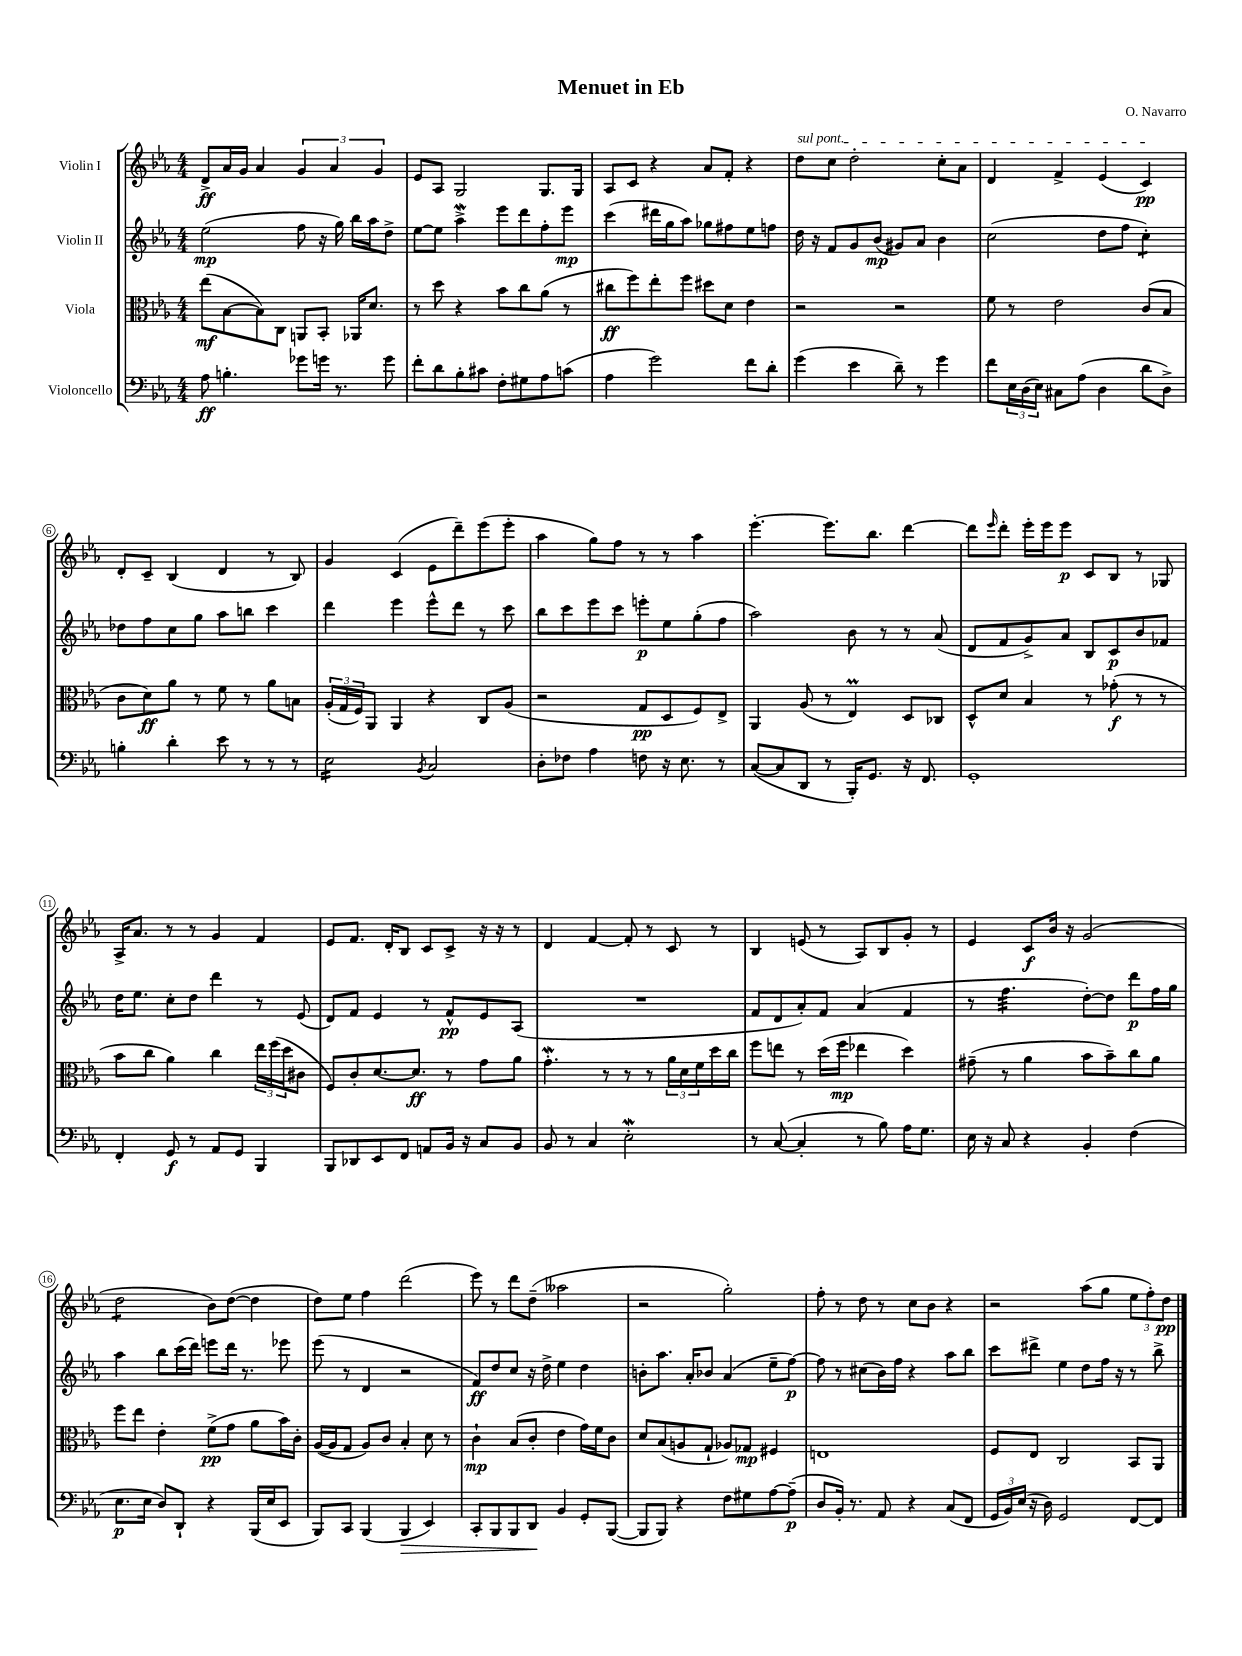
\header { title = "Menuet in Eb" composer = "O. Navarro" }
<<
\new StaffGroup <<
\new Staff = "s0" \with { instrumentName = "Violin I" } {
    \clef treble \key ees \major \numericTimeSignature \time 4/4
    d'8->\ff aes'16 g'16 aes'4 \tuplet 3/2 { g'4 aes'4 g'4 } |
    ees'8 aes8 g2 g8. g16 |
    aes8 c'8 r4 aes'8 f'8-. r4 |
    \once \override TextSpanner.bound-details.left.text = \markup { \italic "sul pont." } d''8\startTextSpan c''8 d''2-. c''8-. aes'8 |
    d'4 f'4-> ees'4( c'4\pp\stopTextSpan) |
    d'8-. c'8-- bes4( d'4 r8 bes8) |
    g'4 c'4( ees'8 d'''8--) ees'''8( ees'''8-. |
    aes''4 g''8) f''8 r8 r8 aes''4 |
    ees'''4.~-. ees'''8. bes''8. d'''4~ |
    d'''8 \grace { ees'''16 } d'''8-. ees'''16-. ees'''16 ees'''8\p c'8 bes8 r8 ges8 |
    aes16-> aes'8. r8 r8 g'4 f'4 |
    ees'8 f'8. d'16-. bes8 c'8 c'8-> r16 r16 r8 |
    d'4 f'4~ f'8-. r8 c'8 r8 |
    bes4 e'8( r8 aes8) bes8 g'8-. r8 |
    ees'4 c'8\f bes'16 r16 g'2( |
    d''2:8 bes'8) d''8~( d''4 |
    d''8) ees''8 f''4 d'''2( |
    ees'''8) r8 d'''8 d''8--( aeses''2 |
    r2 g''2-.) |
    f''8-. r8 d''8 r8 c''8 bes'8 r4 |
    r2 aes''8( g''8 \tuplet 3/2 { ees''8 f''8-.) d''8\pp } \bar "|." |
}
\new Staff = "s1" \with { instrumentName = "Violin II" } {
    \clef treble \key ees \major \numericTimeSignature \time 4/4
    ees''2\mp( f''8 r16 g''16) bes''16 aes''16 d''8-> |
    ees''8~ ees''8 aes''4->\mordent ees'''8 d'''8 f''8-. ees'''8\mp |
    c'''4( dis'''16 g''16 aes''8) ges''8 fis''8 ees''8 f''8 |
    d''16 r16 f'8 g'8 bes'8\mp( gis'8) aes'8 bes'4 |
    c''2( d''8 f''8 c''4:8-.) |
    des''8 f''8 c''8 g''8 aes''8 b''8 c'''4 |
    d'''4 ees'''4 ees'''8-^ d'''8 r8 c'''8 |
    bes''8 c'''8 ees'''8 c'''8 e'''8-.\p ees''8 g''8-.( f''8 |
    aes''2) bes'8 r8 r8 aes'8( |
    d'8 f'8 g'8->) aes'8 bes8 c'8\p bes'8 fes'8 |
    d''16 ees''8. c''8-. d''8 d'''4 r8 ees'8( |
    d'8) f'8 ees'4 r8 f'8-^\pp ees'8 aes8( |
    R1 |
    f'8 d'8 aes'8-.) f'8 aes'4( f'4 |
    r8 f''4.:32 d''8~-.) d''8 d'''8\p f''16 g''16 |
    aes''4 bes''8 c'''16( d'''16) e'''8 d'''16 r8. ees'''8 |
    ees'''8( r8 d'4 r2 |
    f'8\ff) d''8 c''8 r16 d''16-> ees''4 d''4 |
    b'8-. aes''8. aes'16-. bes'8 aes'4( ees''8-- f''8~\p) |
    f''8 r8 cis''8( bes'16) f''16 r4 aes''8 bes''8 |
    c'''8 dis'''8-> ees''4 d''8 f''16 r16 r8 bes''8-> \bar "|." |
}
\new Staff = "s2" \with { instrumentName = "Viola" } {
    \clef alto \key ees \major \numericTimeSignature \time 4/4
    ees''8\mf( bes8~ bes8) c8 a,8 bes,8-. aes,16 d'8. |
    r8 d''8 r4 bes'8 c''8 aes'8( r8 |
    cis''8\ff f''8) ees''8-. f''8 dis''8 d'8 ees'4 |
    r2 r2 |
    f'8 r8 ees'2 c'8( bes8 |
    c'8 d'8\ff) aes'8 r8 f'8 r8 aes'8 b8 |
    \tuplet 3/2 { aes16-.( g16 f16) } aes,8 aes,4 r4 c8 aes8( |
    r2 g8\pp d8 f8) ees8-> |
    aes,4 aes8( r8 ees4\prall) d8 ces8 |
    d8-^ d'8 bes4 r8 ges'8-.\f( r8 r8 |
    bes'8 c''8 aes'4) c''4 \tuplet 3/2 { ees''16 f''16( d''16 } cis'8 |
    f8) c'8-. d'8.~ d'8.\ff r8 g'8 aes'8 |
    g'4.-.\mordent r8 r8 r8 \tuplet 3/2 { aes'16 d'16 f'16 } d''16 c''16 |
    f''8 e''8 r8 d''16( f''16\mp ees''4 d''4) |
    gis'8--( r8 aes'4 bes'8 bes'8--) c''8 aes'8 |
    f''8 ees''8 ees'4-. f'8->\pp( g'8 aes'8 bes'16) c'16-. |
    aes16~( aes16 g8 aes8) c'8 bes4-. d'8 r8 |
    c'4-!\mp bes8( c'8-. ees'4 g'16) f'16 c'8 |
    d'8 bes8( a8 g8-! aes8) ges8\mp fis4 |
    e1 |
    f8 ees8 c2 bes,8 aes,8 \bar "|." |
}
\new Staff = "s3" \with { instrumentName = "Violoncello" } {
    \clef bass \key ees \major \numericTimeSignature \time 4/4
    aes8\ff b4.-. ges'8 g'16 r8. g'8 |
    f'8-. d'8 bes8-. cis'8 f8-. gis8 aes8 c'8( |
    aes4 g'2) f'8 d'8-. |
    g'4( ees'4 d'8--) r8 g'4 |
    f'8 \tuplet 3/2 { ees16 d16( ees16) } cis8 aes8( d4 d'8 d8->) |
    b4-. d'4-. ees'8 r8 r8 r8 |
    ees2:16 \acciaccatura { bes,8 } c2 |
    d8-. fes8 aes4 f8 r16 ees8. r8 |
    c8~( c8 d,8 r8 bes,,16-.) g,8. r16 f,8. |
    g,1-. |
    f,4-. g,8\f r8 aes,8 g,8 bes,,4 |
    bes,,8 des,8 ees,8 f,8 a,8 bes,16 r16 c8 bes,8 |
    bes,8 r8 c4 ees2-.\mordent |
    r8 c8~( c4-. r8 bes8) aes16 g8. |
    ees16 r16 c8 r4 bes,4-. f4( |
    ees8.\p ees16 d8) d,8-! r4 bes,,16( ees16 ees,8 |
    bes,,8) c,8 bes,,4( bes,,4\> ees,4) |
    c,8-. bes,,8 bes,,8 d,8\! bes,4 g,8-. bes,,8~( |
    bes,,8 bes,,8) r4 f8 gis8 aes8~ aes8--\p( |
    d8 bes,16-.) r8. aes,8 r4 c8( f,8 |
    \tuplet 3/2 { g,16 bes,16) ees16( } r16 d16) g,2 f,8~ f,8 \bar "|." |
}
>>
>>
\layout { \context { \Score \override BarNumber.stencil = #(make-stencil-circler 0.1 0.3 ly:text-interface::print) } }
